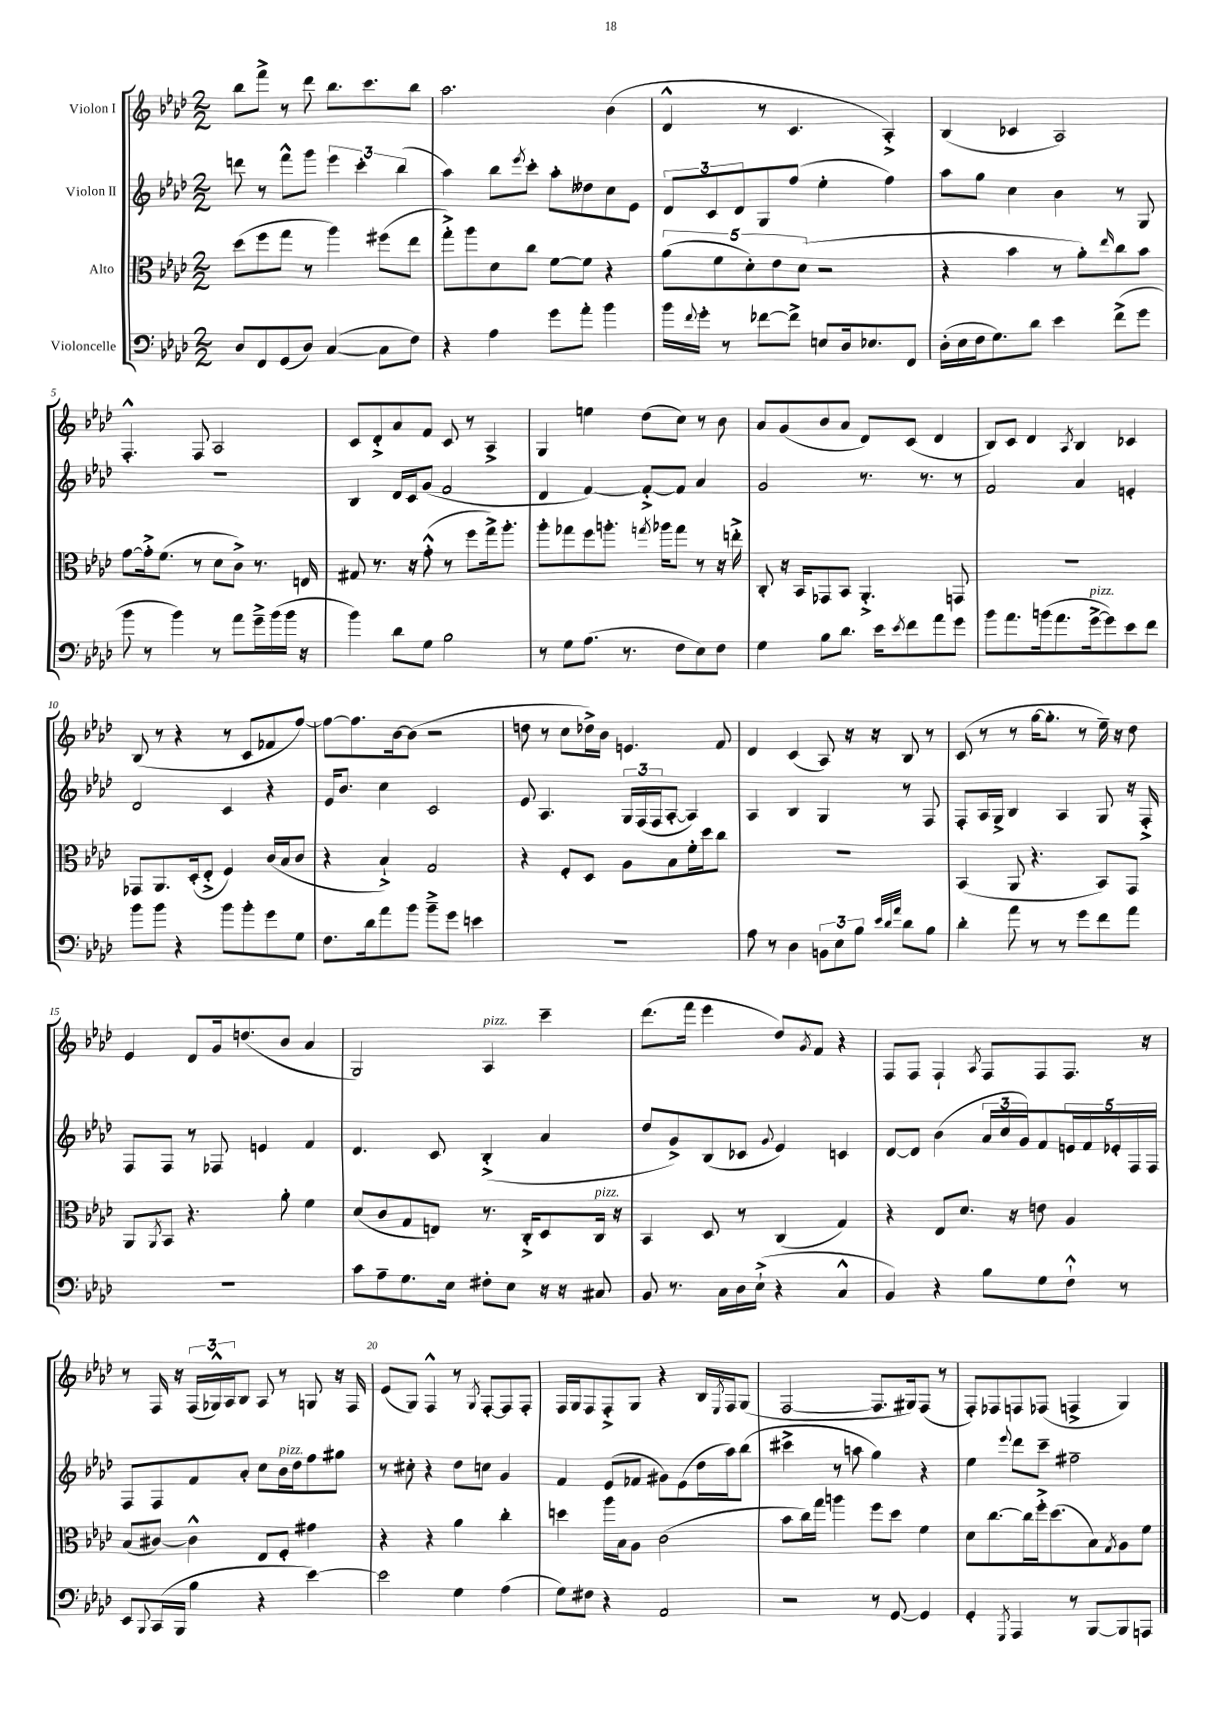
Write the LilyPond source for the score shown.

<<
\new StaffGroup <<
\new Staff = "s0" \with { instrumentName = "Violon I" } {
    \clef treble \key aes \major \numericTimeSignature \time 2/2
    bes''8 f'''8-> r8 des'''8 bes''8. c'''8. bes''8 |
    aes''2. bes'4( |
    des'4-^ r8 c'4. aes4-.->) |
    bes4( ces'4 aes2) |
    f4.-.-^ f8 aes2 |
    c'8 des'8-.-> aes'8 f'8 c'8 r8 aes4-> |
    g4 e''4 des''8( c''8) r8 bes'8 |
    aes'8 g'8( bes'8 aes'8 des'8) c'8( des'4 |
    bes8) c'8 des'4 \acciaccatura { aes8 } bes4 ces'4 |
    bes8( r8 r4 r8 c'8 fes'8 f''8~) |
    f''8~ f''8. bes'16~ bes'8( r2 |
    d''8 r8 c''8 des''16->) bes'16 e'4. f'8 |
    des'4 c'4( aes8) r16 r16 bes8 r8 |
    c'8( r8 r8 g''16~ g''8.-. r8 ees''16--) r16 des''8 |
    ees'4 des'8 g'16 d''8.( bes'8 aes'4 |
    g2) aes4^\markup { \italic "pizz." } c'''4-- |
    des'''8.( f'''16 ees'''4 des''8) \acciaccatura { g'8 } f'8 r4 |
    f8 f8 f4-! \acciaccatura { aes8 } f8 f8 f8. r16 |
    r8 f16 r16 \tuplet 3/2 { f16( ges16-^) aes16 } bes8 aes8 r8 g8 r16 f16 |
    ees'8( g8) f4-^ r8 \acciaccatura { g8 } f8~-. f8 f8-. |
    f16 g16 f8 f8-.-> g8 r4 bes16 \acciaccatura { ees8 } f16 g8( |
    f2~ f8. gis16) f8( r8 |
    f8-.) fes8 f8 fes8( f4-> g4) \bar "|." |
}
\new Staff = "s1" \with { instrumentName = "Violon II" } {
    \clef treble \key aes \major \numericTimeSignature \time 2/2
    d'''8 r8 f'''8-^ g'''8 \tuplet 3/2 { ees'''4 c'''4-. bes''4( } |
    aes''4) bes''8 \acciaccatura { ees'''8 } c'''8-. aes''8-. deses''8 c''8 ees'8 |
    \tuplet 3/2 { des'8 c'8 des'8 } g8 f''8( ees''4-. f''4) |
    aes''8 g''8 c''4 bes'4 r8 g8 |
    R1 |
    bes4 des'16 c'16 g'8( f'2 |
    des'4 f'4~) f'8~-.-> f'8 aes'4 |
    g'2 r8. r8. r8 |
    f'2 aes'4 e'4-. |
    des'2 c'4 r4 |
    ees'16 bes'8. c''4 c'2 |
    ees'8 aes4. \tuplet 3/2 { g16 f16( f16 } aes8~-. aes4) |
    aes4 bes4 g4 r8 f8 |
    f8-. aes16 g16-> bes4 aes4 g8 r16 f16-.-> |
    f8 f8 r8 fes8 e'4 f'4 |
    des'4. c'8 bes4-.->( aes'4 |
    des''8 g'8->) bes8( ces'8 \appoggiatura { g'8 } ees'4) c'4 |
    des'8~ des'8 bes'4( \tuplet 3/2 { aes'16 c''16 g'16) } f'8 \tuplet 5/4 { e'16 f'16 ees'16-. f16 f16 } |
    f8 f8 f'8 aes'8-. c''8 bes'16^\markup { \italic "pizz." } des''16 f''8 gis''8 |
    r8 cis''8-. r4 des''8 c''8 g'4 |
    f'4 ees'8( fes'8 gis'8) ees'8( des''16 aes''16) bes''8( |
    cis'''4-> r8 a''8 g''4) r4 |
    ees''4 \appoggiatura { ees'''8 } des'''8 c'''8-- fis''2-- \bar "|." |
}
\new Staff = "s2" \with { instrumentName = "Alto" } {
    \clef alto \key aes \major \numericTimeSignature \time 2/2
    des''8( f''8 g''8 r8 aes''4) fis''8( ees''8 |
    g''8-.->) aes''8 des'8 c''8 f'8~ f'8 r4 |
    \tuplet 5/4 { aes'8( f'8 des'8-.) ees'8 des'8( } r2 |
    r4 bes'4 r8 aes'8-.) \grace { ees''16 } c''8 bes'8 |
    g'8~ g'16-.-> f'8.( r8 des'8 c'8->) r8. e16 |
    gis8 r8. r16 g'8-.-^( r8 f''8 g''16->) aes''8.-. |
    aes''8-. ges''8 f''8 a''8.-. \acciaccatura { g''8 } aes''16 g''8 r8 r16 e''16-.-> |
    c8-. r16 bes,16 ges,8 bes,8 aes,4.-.-> g,8 |
    R1 |
    ges,8 aes,8. des16-.( ees8-.-> f4) c'16( bes16 c'8 |
    r4 bes4-!->) g2 |
    r4 f8-. des8 aes8 bes8 f'16-. des''16 c''8 |
    R1 |
    bes,4( aes,8 r4. bes,8) g,8 |
    aes,8 \acciaccatura { aes,8 } bes,8 r4. aes'8-. f'4 |
    des'8( c'8 g8 e8) r8. c16-.-> des8 c16^\markup { \italic "pizz." } r16 |
    bes,4 des8 r8 c4( g4) |
    r4 ees8 des'8. r16 e'8 aes4 |
    bes8( cis'8~) cis'4-^ ees8 f8-. gis'4 |
    r4 r4 aes'4 c''4-. |
    d''4 aes''16 bes16 aes8 c'2( |
    bes'8 c''16) g''16 a''4 f''8 des''8 f'4 |
    des'8 c''8.~ c''16 f''16-.-> des''8.( bes8) \acciaccatura { g8 } aes8 f'8 \bar "|." |
}
\new Staff = "s3" \with { instrumentName = "Violoncelle" } {
    \clef bass \key aes \major \numericTimeSignature \time 2/2
    des8 f,8 g,8( des8) c4~( c8 f8) |
    r4 aes4 g'8 aes'8-. bes'4 |
    bes'16 \appoggiatura { f'8 } g'16-. r8 fes'8~ fes'8-> e8 des16 ees8. f,8 |
    des16-.( ees16 f16 g8.) des'8 ees'4 f'8->( g'8 |
    bes'8 r8 bes'4) r8 aes'8 g'16---> bes'16( bes'16 r16 |
    bes'4) des'8 g8 bes2 |
    r8 g8 aes8.( r8. f8 ees8) f8 |
    g4 bes8 des'8. ees'16 \acciaccatura { ees'8 } f'8 aes'8 g'8 |
    bes'8 aes'8. b'16( aes'8. g'16~->^\markup { \italic "pizz." } g'8) ees'8 f'8 |
    bes'8 bes'8 r4 bes'8 bes'8-. g'8 g8 |
    f8. des'16 aes'8 bes'8 bes'8---> g'8 e'4 |
    R1 |
    aes8 r8 des4 \tuplet 3/2 { b,8 ees8 bes8 } \grace { ees'32 des'32 aes'32 } des'8 bes8 |
    des'4-. aes'8 r8 r8 g'8 f'8 aes'8 |
    R1 |
    c'8 aes8-- g8. ees16 fis8-. ees8 r16 r16 cis8 |
    bes,8 r8. c16 des16 ees16-!->( r4 c4-^ |
    bes,4) r4 bes8 g8 f8-!-^ r8 |
    ees,8 \appoggiatura { bes,,8 } c,16( bes,,16 bes4 r4 ees'4~) |
    ees'2 g4 aes4( |
    g8) fis8 r4 aes,2 |
    r2 r8 g,8~ g,4 |
    g,4-. \acciaccatura { g,,8 } aes,,4 r8 bes,,8~ bes,,8 a,,8 \bar "|." |
}
>>
>>
\layout { \context { \Score \override BarNumber.break-visibility = ##(#f #t #t) barNumberVisibility = #(every-nth-bar-number-visible 5) } }
